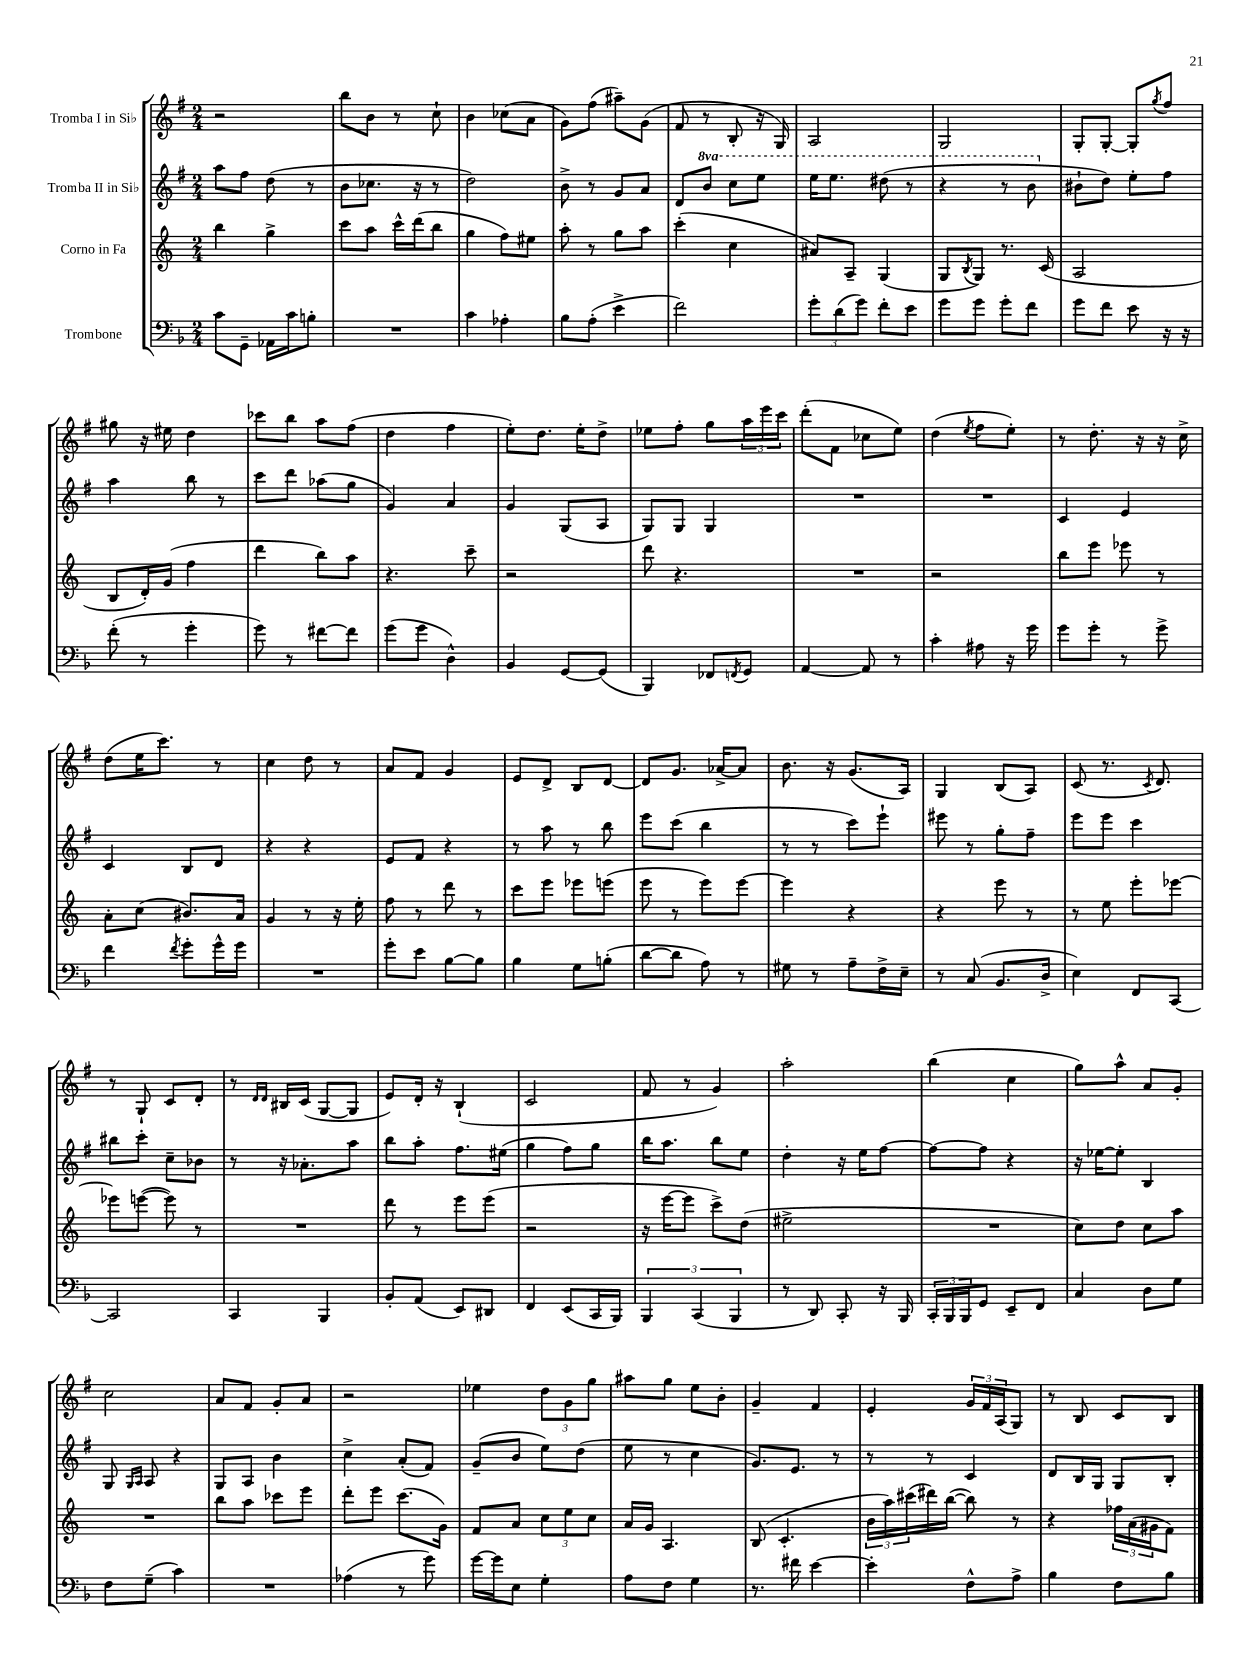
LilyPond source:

<<
\new StaffGroup <<
\new Staff = "s0" \with { instrumentName = "Tromba I in Sib" } {
    \clef treble \key g \major \numericTimeSignature \time 2/4
    r2 |
    b''8 b'8 r8 c''8-! |
    b'4 ces''8( a'8 |
    g'8) fis''8( ais''8--) g'8( |
    fis'8 r8 b8-. r16 g16) |
    a2 |
    g2 |
    g8-. g8~-. g8-. \acciaccatura { g''8 } fis''8 |
    gis''8 r16 eis''16 d''4 |
    ces'''8 b''8 a''8 fis''8( |
    d''4 fis''4 |
    e''8-.) d''8. e''16-. d''8-> |
    ees''8 fis''8-. g''8 \tuplet 3/2 { a''16 e'''16 c'''16 } |
    d'''8-.( fis'8 ces''8 e''8) |
    d''4( \acciaccatura { e''8 } fis''8 e''8-.) |
    r8 d''8.-. r16 r16 c''16-> |
    d''8( e''16 c'''8.) r8 |
    c''4 d''8 r8 |
    a'8 fis'8 g'4 |
    e'8 d'8-> b8 d'8~ |
    d'8 g'8. aes'16~-> aes'8 |
    b'8. r16 g'8.( a16) |
    g4 b8( a8) |
    c'8( r8. \acciaccatura { c'8 } d'8.) |
    r8 g8-! c'8 d'8-. |
    r8 \grace { d'16 d'16 } bis16 c'16( g8~ g8 |
    e'8) d'16-. r16 b4-!( |
    c'2 |
    fis'8 r8 g'4) |
    a''2-. |
    b''4( c''4 |
    g''8) a''8-^ a'8 g'8-. |
    c''2 |
    a'8 fis'8 g'8-. a'8 |
    r2 |
    ees''4 \tuplet 3/2 { d''8 g'8 g''8 } |
    ais''8 g''8 e''8 b'8-. |
    g'4-- fis'4 |
    e'4-. \tuplet 3/2 { g'16 fis'16 a16( } g8) |
    r8 b8 c'8 b8 \bar "|." |
}
\new Staff = "s1" \with { instrumentName = "Tromba II in Sib" } {
    \clef treble \key g \major \numericTimeSignature \time 2/4 \set Staff.ottavationMarkups = #ottavation-simple-ordinals
    a''8 fis''8 d''8( r8 |
    b'8 ces''8. r16 r8 |
    d''2) |
    b'8-> r8 g'8 a'8 |
    d'8 \ottava #1 b''8 c'''8 e'''8 |
    e'''16 e'''8. dis'''8( r8 |
    r4 r8 b''8 \ottava #0 |
    bis'8-! d''8) e''8-. fis''8 |
    a''4 b''8 r8 |
    c'''8 d'''8 aes''8( g''8 |
    g'4) a'4 |
    g'4 g8( a8 |
    g8) g8 g4 |
    R2 |
    R2 |
    c'4 e'4 |
    c'4 b8 d'8 |
    r4 r4 |
    e'8 fis'8 r4 |
    r8 a''8 r8 b''8 |
    e'''8 c'''8( b''4 |
    r8 r8 c'''8) e'''8-! |
    eis'''8 r8 g''8-. fis''8-- |
    e'''8 e'''8 c'''4 |
    bis''8 c'''8-. c''8-- bes'8 |
    r8 r16 aes'8.-. a''8 |
    b''8 a''8-. fis''8. eis''16( |
    g''4 fis''8) g''8 |
    b''16 a''8. b''8 e''8 |
    d''4-. r16 e''16 fis''8~ |
    fis''8~ fis''8 r4 |
    r16 ees''16~ ees''8-. b4 |
    g8 \grace { g16 a16 } a8 r4 |
    g8 a8 b'4 |
    c''4-> a'8-.( fis'8) |
    g'8--( b'8 e''8) d''8( |
    e''8 r8 c''4 |
    g'8.) e'8. r8 |
    r8 r8 c'4 |
    d'8 b16 g16 g8 b8-. \bar "|." |
}
\new Staff = "s2" \with { instrumentName = "Corno in Fa" } {
    \clef treble \key c \major \numericTimeSignature \time 2/4
    b''4 g''4-> |
    c'''8 a''8 c'''16-^ d'''16( b''8 |
    g''4 f''8) eis''8 |
    a''8-. r8 g''8 a''8 |
    c'''4-.( c''4 |
    ais'8) a8-- g4( |
    g8 \acciaccatura { b8 } g8) r8. c'16( |
    a2 |
    b8 d'16-.) g'16( f''4 |
    d'''4 b''8) a''8 |
    r4. c'''8-- |
    r2 |
    d'''8 r4. |
    R2 |
    r2 |
    b''8 e'''8 ees'''8 r8 |
    a'8-. c''8( bis'8.) a'16 |
    g'4 r8 r16 e''16-. |
    f''8 r8 d'''8 r8 |
    c'''8 e'''8 ees'''8 e'''8( |
    e'''8 r8 e'''8) e'''8~ |
    e'''4 r4 |
    r4 e'''8 r8 |
    r8 e''8 e'''8-. ees'''8~ |
    ees'''8 e'''8~( e'''8) r8 |
    R2 |
    d'''8 r8 e'''8 e'''8( |
    r2 |
    r16 e'''16~ e'''8 c'''8->) d''8( |
    eis''2-> |
    R2 |
    c''8) d''8 c''8 a''8 |
    R2 |
    b''8 a''8 ces'''8 e'''8 |
    d'''8-. e'''8 c'''8.( g'16) |
    f'8 a'8 \tuplet 3/2 { c''8 e''8 c''8 } |
    a'16 g'16 a4. |
    b8( c'4.-. |
    \tuplet 3/2 { b'16 a''16) cis'''16( } dis'''16) b''16~( b''8) r8 |
    r4 \tuplet 3/2 { fes''16 a'16( gis'16 } f'8) \bar "|." |
}
\new Staff = "s3" \with { instrumentName = "Trombone" } {
    \clef bass \key f \major \numericTimeSignature \time 2/4
    c'8 g,8-- aes,16 c'16 b8-. |
    R2 |
    c'4 aes4-. |
    bes8 a8-.( e'4-> |
    f'2) |
    \tuplet 3/2 { g'8-. d'8( g'8) } f'8-. e'8 |
    g'8 g'8 g'8-. f'8 |
    g'8 f'8 e'8 r16 r16 |
    f'8-.( r8 g'4-. |
    g'8) r8 fis'8~ fis'8 |
    g'8( g'8 d4-^) |
    bes,4 g,8~ g,8( |
    bes,,4) fes,8 \acciaccatura { f,8 } g,8 |
    a,4~ a,8 r8 |
    c'4-. ais8 r16 g'16 |
    g'8 g'8-. r8 g'8-> |
    f'4 \acciaccatura { f'8 } g'8-. g'16-^ g'16 |
    R2 |
    g'8-. e'8 bes8~ bes8 |
    bes4 g8 b8-.( |
    d'8~ d'8 a8) r8 |
    gis8 r8 a8-- f16-> e16-- |
    r8 c8( bes,8. d16-> |
    e4) f,8 c,8~ |
    c,2 |
    c,4 bes,,4 |
    bes,8-. a,8( e,8) dis,8 |
    f,4 e,8( c,16 bes,,16) |
    \tuplet 3/2 { bes,,4 c,4( bes,,4 } |
    r8 d,8) c,8-. r16 bes,,16 |
    \tuplet 3/2 { c,16-. bes,,16 bes,,16 } g,8 e,8-- f,8 |
    c4 d8 g8 |
    f8 g8--( c'4) |
    R2 |
    aes4( r8 g'8) |
    g'16~ g'16 e8 g4-. |
    a8 f8 g4 |
    r8. fis'16 e'4~ |
    e'4-. f8-^ a8-> |
    bes4 f8 bes8 \bar "|." |
}
>>
>>
\layout { \context { \Score \remove "Bar_number_engraver" } }
